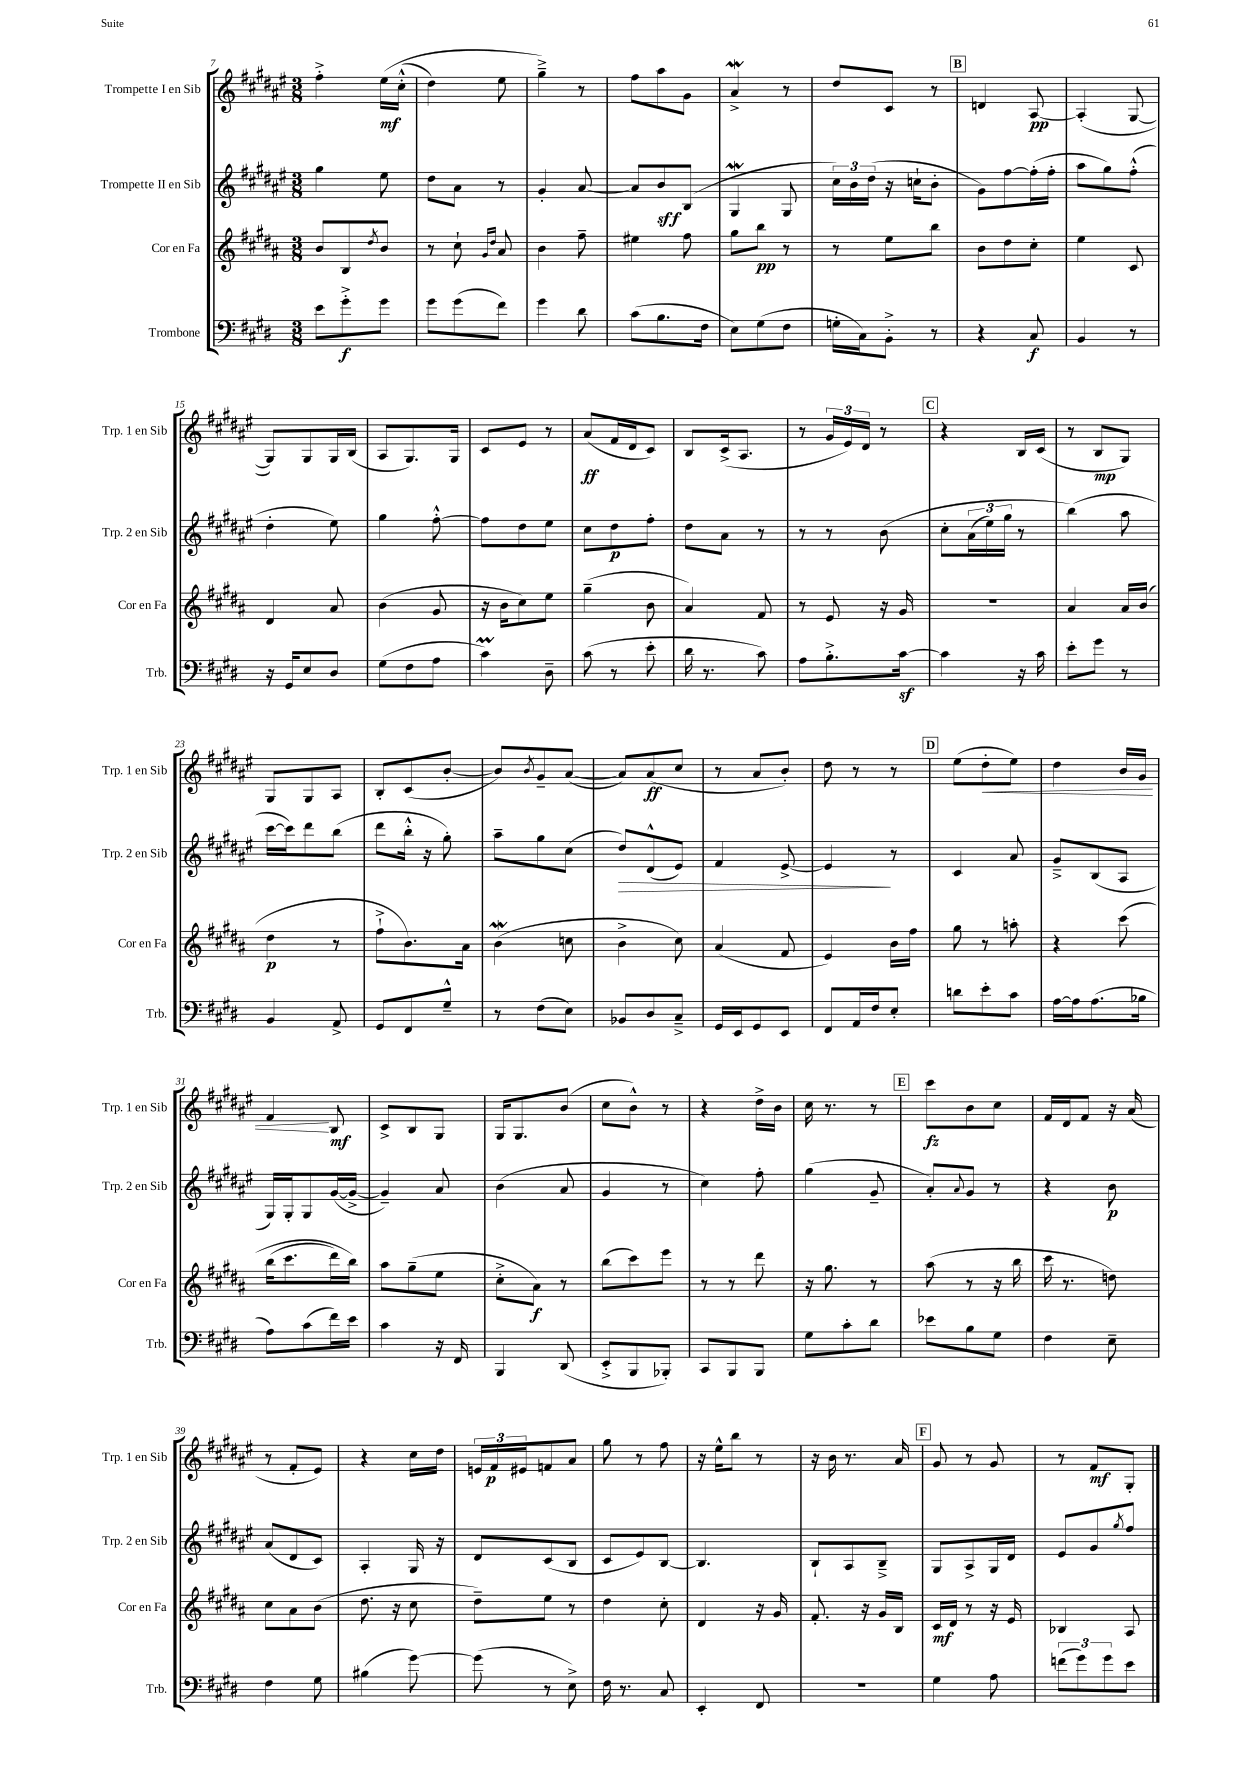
<<
\new StaffGroup <<
\new Staff = "s0" \with { instrumentName = "Trompette I en Sib" shortInstrumentName = "Trp. 1 en Sib" } {
    \clef treble \key fis \major \numericTimeSignature \time 3/8
    fis''4-.-> eis''16\mf\( cis''16-.-^( |
    dis''4) eis''8 |
    gis''4--->\) r8 |
    fis''8 ais''8 gis'8 |
    ais'4->\mordent r8 |
    dis''8 cis'8 r8 |
    \mark \markup { \box "B" } d'4 ais8~\pp |
    ais4-.( gis8~ |
    gis8) gis8 gis16 b16( |
    ais8 gis8.) gis16 |
    cis'8 eis'8 r8 |
    ais'8\ff( fis'16 dis'16 cis'8) |
    b8 cis'16->( ais8. |
    r8 \tuplet 3/2 { gis'16 eis'16) dis'16 } r8 |
    \mark \markup { \box "C" } r4 b16 cis'16( |
    r8 b8\mp gis8) |
    gis8 gis8 ais8 |
    b8-. cis'8( b'8~-. |
    b'8) \acciaccatura { b'8 } gis'8-- ais'8~( |
    ais'8) ais'8\ff( cis''8 |
    r8 ais'8 b'8-.) |
    dis''8 r8 r8 |
    \mark \markup { \box "D" } eis''8( dis''8-.\< eis''8) |
    dis''4 b'16 gis'16 |
    fis'4\! b8\mf |
    cis'8-> b8 gis8 |
    gis16 gis8. b'8( |
    cis''8 b'8-^) r8 |
    r4 dis''16-> b'16 |
    cis''16 r8. r8 |
    \mark \markup { \box "E" } cis'''8\fz b'8 cis''8 |
    fis'16 dis'16 fis'8 r16 ais'16( |
    r8 fis'8-. eis'8) |
    r4 cis''16 dis''16 |
    \tuplet 3/2 { e'16 fis'16\p eis'16 } f'8 ais'8 |
    gis''8 r8 fis''8 |
    r16 eis''16-^ b''8 r8 |
    r16 b'16 r8. ais'16 |
    \mark \markup { \box "F" } gis'8 r8 gis'8 |
    r8 fis'8\mf gis8-. \bar "|." |
}
\new Staff = "s1" \with { instrumentName = "Trompette II en Sib" shortInstrumentName = "Trp. 2 en Sib" } {
    \clef treble \key fis \major \numericTimeSignature \time 3/8
    gis''4 eis''8 |
    dis''8 ais'8 r8 |
    gis'4-. ais'8~ |
    ais'8 b'8\sff b8( |
    gis4\mordent gis8 |
    \tuplet 3/2 { cis''16) b'16 dis''16( } r16 c''16-! b'8-. |
    \mark \markup { \box "B" } gis'8) fis''8~ fis''16-.( fis''16-. |
    ais''8 gis''8) fis''8-.-^( |
    dis''4-. eis''8) |
    gis''4 fis''8~-.-^ |
    fis''8 dis''8 eis''8 |
    cis''8 dis''8\p fis''8-. |
    dis''8 ais'8 r8 |
    r8 r8 b'8\( |
    \mark \markup { \box "C" } cis''8-. \tuplet 3/2 { ais'16( eis''16) gis''16 } r8 |
    b''4(\) ais''8 |
    cis'''16~ cis'''16) dis'''8 b''8( |
    dis'''8 b''16-.-^ r16 gis''8-.) |
    ais''8-- gis''8 cis''8( |
    dis''8\>) dis'8-^( eis'8) |
    fis'4 eis'8~-> |
    eis'4\! r8 |
    \mark \markup { \box "D" } cis'4 ais'8 |
    gis'8---> b8( ais8 |
    gis16) gis16-. gis8 gis'16~( gis'16~-> |
    gis'4--) ais'8 |
    b'4( ais'8 |
    gis'4 r8 |
    cis''4) fis''8-. |
    gis''4( gis'8-- |
    \mark \markup { \box "E" } ais'8-.) \appoggiatura { ais'8 } gis'8 r8 |
    r4 b'8\p |
    ais'8( dis'8 cis'8) |
    ais4-. gis16 r16 |
    dis'8 cis'8( b8 |
    cis'8 eis'8) b8~ |
    b4. |
    b8-! ais8 b8---> |
    \mark \markup { \box "F" } gis8 ais8-> gis16 dis'16 |
    eis'8 gis'8 \acciaccatura { gis''8 } fis''8 \bar "|." |
}
\new Staff = "s2" \with { instrumentName = "Cor en Fa" shortInstrumentName = "Cor en Fa" } {
    \clef treble \key b \major \numericTimeSignature \time 3/8
    b'8 b8 \acciaccatura { dis''8 } b'8 |
    r8 cis''8-! \grace { gis'16 dis''16 } ais'8 |
    b'4 fis''8-- |
    eis''4 fis''8 |
    gis''8 b''8\pp r8 |
    r8 e''8 b''8 |
    \mark \markup { \box "B" } b'8 dis''8 cis''8-. |
    e''4 cis'8 |
    dis'4 ais'8 |
    b'4( gis'8 |
    r16 b'16 cis''8) e''8 |
    gis''4--( b'8 |
    ais'4) fis'8 |
    r8 e'8 r16 gis'16 |
    \mark \markup { \box "C" } R4. |
    ais'4 ais'16 b'16( |
    dis''4\p r8 |
    fis''8-!-> b'8.) ais'16 |
    b'4\mordent( c''8 |
    b'4-> cis''8) |
    ais'4( fis'8 |
    e'4) b'16 fis''16 |
    \mark \markup { \box "D" } gis''8 r8 a''8-. |
    r4 cis'''8\( |
    b''16( cis'''8. dis'''16) b''16\) |
    ais''8 gis''8--( e''8 |
    cis''8-.-> ais'8\f) r8 |
    b''8( cis'''8) e'''8 |
    r8 r8 dis'''8 |
    r16 gis''8. r8 |
    \mark \markup { \box "E" } ais''8( r8 r16 b''16 |
    cis'''16 r8. d''8) |
    cis''8 ais'8 b'8( |
    dis''8. r16 cis''8 |
    dis''8--) e''8 r8 |
    dis''4 cis''8-. |
    dis'4 r16 gis'16 |
    fis'8.-. r16 gis'16 b16 |
    \mark \markup { \box "F" } cis'16\mf dis'16 r8 r16 e'16 |
    bes4 ais8 \bar "|." |
}
\new Staff = "s3" \with { instrumentName = "Trombone" shortInstrumentName = "Trb." } {
    \clef bass \key e \major \numericTimeSignature \time 3/8
    e'8 gis'8-.->\f gis'8 |
    gis'8 gis'8( fis'8) |
    gis'4 dis'8 |
    cis'8( b8. fis16 |
    e8) gis8( fis8 |
    g16-. cis16) b,8-.-> r8 |
    \mark \markup { \box "B" } r4 cis8\f |
    b,4 r8 |
    r16 gis,16 e8 dis8 |
    gis8( fis8 a8 |
    cis'4\prall) dis8-- |
    cis'8( r8 e'8-. |
    dis'16 r8. cis'8) |
    a8 b8.-.-> cis'16~\sf |
    \mark \markup { \box "C" } cis'4 r16 cis'16 |
    e'8-. gis'8 r8 |
    b,4 a,8-> |
    gis,8 fis,8 gis8---^ |
    r8 fis8( e8) |
    bes,8 dis8 cis8---> |
    gis,16 e,16 gis,8 e,8 |
    fis,8 a,16 fis16 e8-. |
    \mark \markup { \box "D" } d'8 e'8-. cis'8 |
    a16~ a16 a8.( bes16 |
    a8) cis'8( fis'16) e'16 |
    cis'4 r16 fis,16 |
    b,,4 dis,8( |
    e,8-.-> b,,8 bes,,8-.) |
    cis,8 b,,8 b,,8 |
    gis8 cis'8-. dis'8 |
    \mark \markup { \box "E" } ees'8 b8 gis8 |
    fis4 e8-- |
    fis4 gis8 |
    bis4( gis'8~) |
    gis'8( r8 e8->) |
    fis16 r8. cis8 |
    e,4-. fis,8 |
    R4. |
    \mark \markup { \box "F" } gis4 a8 |
    \tuplet 3/2 { f'8( gis'8) gis'8 } e'8 \bar "|." |
}
>>
>>
\layout { \context { \Score currentBarNumber = #7 } }
